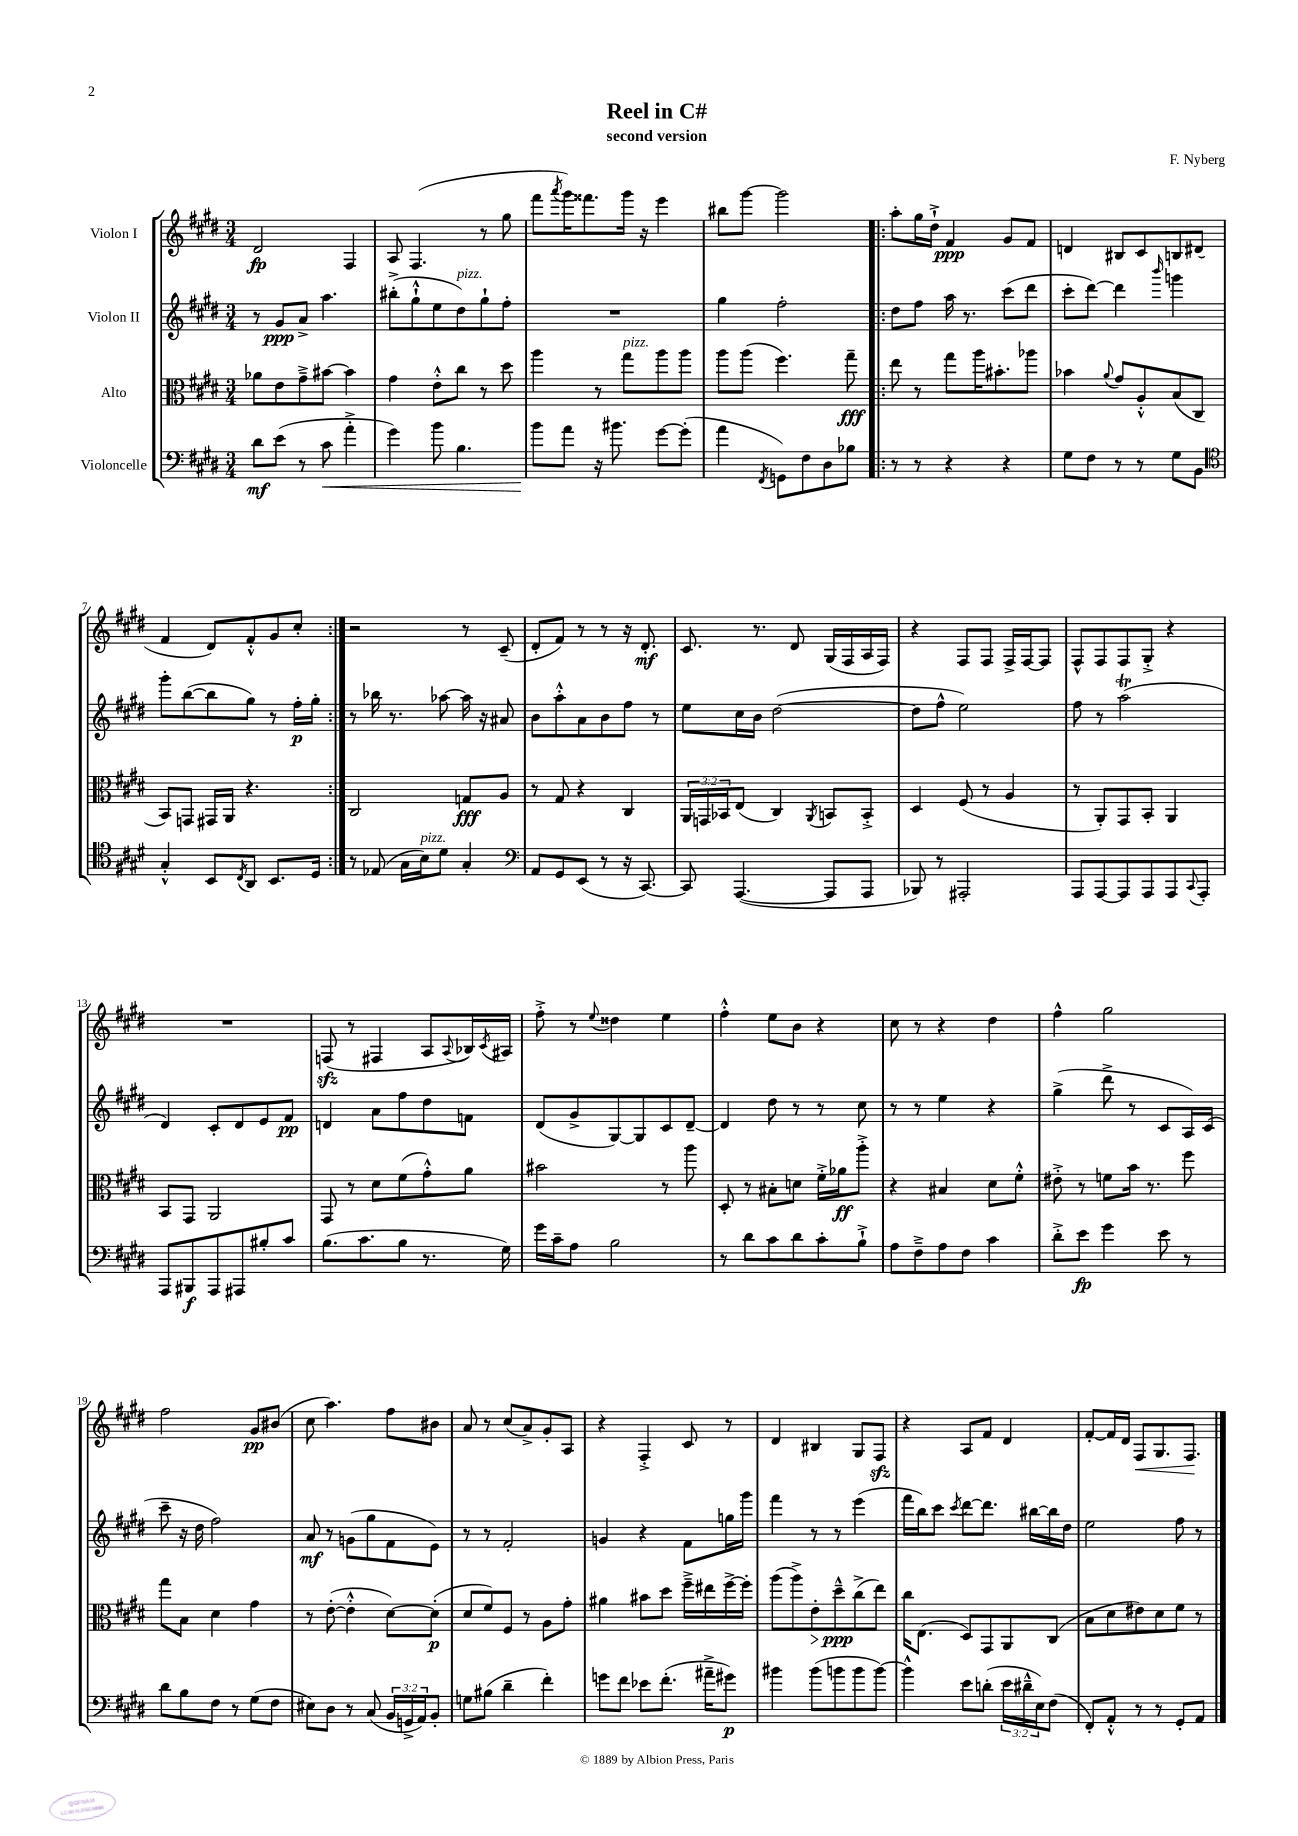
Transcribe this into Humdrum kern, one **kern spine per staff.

**kern	**dynam	**kern	**dynam	**kern	**dynam	**kern	**dynam
*part4	*part4	*part3	*part3	*part2	*part2	*part1	*part1
*staff4	*staff4	*staff3	*staff3	*staff2	*staff2	*staff1	*staff1
*I"Violoncelle	*	*I"Alto	*	*I"Violon II	*	*I"Violon I	*
*clefF4	*	*clefC3	*	*clefG2	*	*clefG2	*
*k[f#c#g#d#]	*	*k[f#c#g#d#]	*	*k[f#c#g#d#]	*	*k[f#c#g#d#]	*
*M3/4	*	*M3/4	*	*M3/4	*	*M3/4	*
=1	=1	=1	=1	=1	=1	=1	=1
8d#\L	mf	8a-X\L	.	8r	.	2d#/	fp
(8e\J	.	8e\	.	8g#/L	ppp	.	.
8r	.	8g#~^\	.	8a^/J	.	.	.
!	!LO:HP:b	!	!	!	!	!	!
8c#\	<	[8b#X\J	.	4.aa\	.	.	.
4a'^\	.	4b#\]	.	.	.	4F#/	.
=2	=2	=2	=2	=2	=2	=2	=2
4g#\)	.	4g#\	.	(8bb#X'^\L	.	8A/	.
.	.	.	.	8gg#`^^\	.	(4.F#/	.
8b\	.	8e'^^\L	.	8ee\	.	.	.
!	!	!	!	!LO:TX:a:i:t=pizz.	!	!	!
4.B\	.	8cc#\J	.	8dd#\)	.	.	.
.	.	8r	.	8gg#`\	.	8r	.
.	.	8dd#\	.	8ff#'\J	.	8gg#\	.
=3	=3	=3	=3	=3	=3	=3	=3
8b\L	.	4aa\	.	2.r	.	8fff#\L	.
.	.	.	.	.	.	8qaaa/	.
8a\J	[	.	.	.	.	16ggg#\K)	.
.	.	.	.	.	.	8.fff##X\	.
16r	.	8r	.	.	.	.	.
8.b#X\	.	.	.	.	.	.	.
!	!	!LO:TX:a:i:t=pizz.	!	!	!	!	!
.	.	8gg#\L	.	.	.	16ggg#\Jk	.
.	.	.	.	.	.	16r	.
[8g#\L	.	8aa\	.	.	.	4eee\	.
(8g#'\J]	.	8aa\J	.	.	.	.	.
=4	=4	=4	=4	=4	=4	=4	=4
4a\	.	8aa\L	.	4gg#\	.	8bb#X\L	.
.	.	(8aa\J	.	.	.	[8ggg#\J	.
8qFF#/	.	.	.	.	.	.	.
8GGn\L)	.	4.ff#\)	.	2ff#'\	.	2ggg#\]	.
8F#\	.	.	.	.	.	.	.
8D#\	.	.	.	.	.	.	.
8B-X\J	.	8gg#~\	fff	.	.	.	.
=5!|:	=5!|:	=5!|:	=5!|:	=5!|:	=5!|:	=5!|:	=5!|:
8r	.	8ee\	.	8dd#\L	.	8aa'\L	.
8r	.	8r	.	8ff#\J	.	16gg#\L	.
.	.	.	.	.	.	16dd#`^\JJ	.
4r	.	8gg#\L	.	16aa\	.	4f#/	ppp
.	.	.	.	8.r	.	.	.
.	.	16aa\K	.	.	.	.	.
.	.	8.b#X'\	.	.	.	.	.
4r	.	.	.	(8ccc#\L	.	8g#/L	.
.	.	8aa-X\J	.	8ddd#\J	.	8f#/J	.
=6	=6	=6	=6	=6	=6	=6	=6
8G#\L	.	4b-X\	.	8ccc#'\L	.	4dn/	.
8F#\J	.	.	.	[8ddd#\J)	.	.	.
.	.	8qqa/	.	.	.	.	.
8r	.	8g#/L	.	4ddd#\]	.	8B#X/L	.
8r	.	8A'^^/	.	.	.	8c#/	.
.	.	.	.	16qqbbb/	.	.	.
8G#\L	.	(8B/	.	4gggn\	.	8Bn/	.
8BB\J	.	8C#/J	.	.	.	(8d#X/J	.
!!LO:LB:g=z
=7	=7	=7	=7	=7	=7	=7	=7
*clefC4	*	*	*	*	*	*	*
4G#'^^/	.	8BB/L)	.	8ggg#'\L	.	4f#/	.
.	.	8GGn/J	.	([8bb\	.	.	.
8BB/L	.	16GG#X/LL	.	8bb\]	.	8d#/L)	.
.	.	16AA/JJ	.	.	.	.	.
8qC#/	.	.	.	.	.	.	.
8AA/J	.	4.r	.	8gg#\J)	.	8f#'^^/	.
8.BB/L	.	.	.	8r	.	8g#/	.
.	.	.	.	16ff#'\LL	p	8cc#'/J	.
16D#/Jk	.	.	.	16gg#'\JJ	.	.	.
=8:|!	=8:|!	=8:|!	=8:|!	=8:|!	=8:|!	=8:|!	=8:|!
8r	.	2C#/	.	8r	.	2r	.
(8E-X/	.	.	.	16bb-X\	.	.	.
.	.	.	.	8.r	.	.	.
16G#\LL	.	.	.	.	.	.	.
!LO:TX:a:i:t=pizz.	!	!	!	!	!	!	!
16B\J)	.	.	.	.	.	.	.
8d#\J	.	.	.	[8aa-X\	.	.	.
4G#'/	.	8Gn/L	fff	16aa-\]	.	8r	.
.	.	.	.	16r	.	.	.
.	.	8A/J	.	8a#X/	.	(8c#~/	.
=9	=9	=9	=9	=9	=9	=9	=9
*clefF4	*	*	*	*	*	*	*
8AA/L	.	8r	.	8b\L	.	8d#'/L	.
8GG#/	.	8G#/	.	8aa'^^\	.	8f#/J)	.
(8EE/J	.	4r	.	8a\	.	8r	.
8r	.	.	.	8b\	.	8r	.
16r	.	4C#/	.	8ff#\J	.	16r	.
[8.CC#/)	.	.	.	.	.	8.d#'/	mf
.	.	.	.	8r	.	.	.
=10	=10	=10	=10	=10	=10	=10	=10
8CC#/]	.	24AA/LL	.	8ee\L	.	8.c#/	.
.	.	24GGn/	.	.	.	.	.
.	.	24BB-X/J	.	.	.	.	.
([4.AAA/	.	(8E/J	.	16cc#\L	.	.	.
.	.	.	.	16b\JJ	.	8.r	.
.	.	4C#/)	.	([2dd#\	.	.	.
.	.	.	.	.	.	8d#/	.
.	.	8qAA/	.	.	.	.	.
8AAA/L]	.	8BBn/L	.	.	.	(16G#/LL	.
.	.	.	.	.	.	16F#/	.
8AAA/J	.	8BB'^/J	.	.	.	16A/	.
.	.	.	.	.	.	16F#/JJ)	.
=11	=11	=11	=11	=11	=11	=11	=11
8BBB-X/)	.	4D#/	.	8dd#\L]	.	4r	.
8r	.	.	.	8ff#^^\J	.	.	.
2AAA#X'/	.	(8F#/	.	2ee\)	.	8F#/L	.
.	.	8r	.	.	.	8F#/J	.
.	.	4A/	.	.	.	16F#^/LL	.
.	.	.	.	.	.	[16F#/J	.
.	.	.	.	.	.	8F#/J]	.
=12	=12	=12	=12	=12	=12	=12	=12
8AAA/L	.	8r	.	8ff#\	.	8F#^^/L	.
[8AAA/	.	8AA'/L)	.	8r	.	8F#/	.
8AAA/]	.	8GG#/	.	(2aaT\	.	8F#/	.
8AAA/	.	8BB'/J	.	.	.	8G#'^/J	.
8AAA/	.	4AA/	.	.	.	4r	.
8qqCC#/	.	.	.	.	.	.	.
8AAA'/J	.	.	.	.	.	.	.
!!LO:LB:g=z
=13	=13	=13	=13	=13	=13	=13	=13
8AAA/L	.	8BB/L	.	4d#/)	.	2.r	.
8BBB#X/	f	8GG#/J	.	.	.	.	.
8AAA/	.	2AA/	.	8c#'/L	.	.	.
8AAA#X/	.	.	.	8d#/	.	.	.
8B#X'/	.	.	.	8e/	.	.	.
8c#/J	.	.	.	8f#/J	pp	.	.
=14	=14	=14	=14	=14	=14	=14	=14
(8.B\L	.	8GG#/	.	4dn/	.	(8Fnzz/	.
.	.	8r	.	.	.	8r	.
8.c#\	.	.	.	.	.	.	.
.	.	8d#\L	.	8a\L	.	4F#X/	.
8B\J	.	(8f#\	.	8ff#\	.	.	.
8.r	.	8g#'^^\)	.	8dd#\	.	8A/L	.
.	.	.	.	.	.	8qqA/	.
.	.	8a\J	.	8fn\J	.	16B-X/L)	.
.	.	.	.	.	.	8qc#/	.
16G#\)	.	.	.	.	.	16A#X/JJ	.
=15	=15	=15	=15	=15	=15	=15	=15
16g#\LL	.	2b#X\	.	(8d#/L	.	8ff#'^\	.
16c#~\J	.	.	.	.	.	.	.
8A\J	.	.	.	8g#^/	.	8r	.
.	.	.	.	.	.	8qqee/	.
2B\	.	.	.	[8G#/)	.	4dd##X\	.
.	.	.	.	8G#/]	.	.	.
.	.	8r	.	8c#/	.	4ee\	.
.	.	8aa\	.	[8d#~/J	.	.	.
=16	=16	=16	=16	=16	=16	=16	=16
8r	.	8D#'/	.	4d#/]	.	4ff#'^^\	.
8d#\L	.	8r	.	.	.	.	.
8c#\	.	8B#X'\L	.	8dd#\	.	8ee\L	.
8d#\	.	8dn\J	.	8r	.	8b\J	.
8c#'\	.	16f#'^\LL	.	8r	.	4r	.
.	.	16a-X\J	ff	.	.	.	.
8B`^\J	.	8aa'^\J	.	8cc#\	.	.	.
=17	=17	=17	=17	=17	=17	=17	=17
8A\L	.	4r	.	8r	.	8cc#\	.
8F#~^\	.	.	.	8r	.	8r	.
8A\	.	4B#X/	.	4ee\	.	4r	.
8F#\J	.	.	.	.	.	.	.
4c#\	.	8d#\L	.	4r	.	4dd#\	.
.	.	8f#'^^\J	.	.	.	.	.
=18	=18	=18	=18	=18	=18	=18	=18
8d#'^\L	.	8e#X'^\	.	(4gg#^\	.	4ff#^^\	.
8e\J	fp	8r	.	.	.	.	.
4g#\	.	8fn\L	.	8ddd#^\	.	2gg#\	.
.	.	16b\Jk	.	8r	.	.	.
.	.	8.r	.	.	.	.	.
8e\	.	.	.	8c#/L	.	.	.
8r	.	8ff#\	.	16A/L)	.	.	.
.	.	.	.	(16c#/JJ	.	.	.
!!LO:LB:g=z
=19	=19	=19	=19	=19	=19	=19	=19
8d#\L	.	8gg#\L	.	8ccc#~\	.	2ff#\	.
8B\	.	8B\J	.	16r	.	.	.
.	.	.	.	16dd#\	.	.	.
8F#\J	.	4d#\	.	2ff#\)	.	.	.
8r	.	.	.	.	.	.	.
(8G#\L	.	4g#\	.	.	.	8g#/L	pp
8F#\J	.	.	.	.	.	(8b#X/J	.
=20	=20	=20	=20	=20	=20	=20	=20
8E#X\L)	.	8r	.	8a/	mf	8cc#\	.
8D#\J	.	([8e'\	.	8r	.	4.aa\)	.
8r	.	4e'^^\]	.	(8gn\L	.	.	.
(8C#/	.	.	.	8gg#\	.	.	.
24BB/LL	.	[8d#\L)	.	8f#\	.	8ff#\L	.
24GGn^/	.	.	.	.	.	.	.
24AA/J)	.	.	.	.	.	.	.
8BB'/J	.	(8d#'\J]	p	8e\J)	.	8b#X\J	.
=21	=21	=21	=21	=21	=21	=21	=21
8Gn\L	.	8d#/L	.	8r	.	8a/	.
(8B#X\J	.	8f#/)	.	8r	.	8r	.
4d#~\	.	8F#/J	.	2f#'/	.	(8cc#/L	.
.	.	8r	.	.	.	8a^/)	.
4f#'\)	.	8A\L	.	.	.	8g#'/	.
.	.	8g#'\J	.	.	.	8A/J	.
=22	=22	=22	=22	=22	=22	=22	=22
8gn\L	.	4a#X\	.	4gn/	.	4r	.
8f#\J	.	.	.	.	.	.	.
8e-X\L	.	8b#X\L	.	4r	.	4F#'^/	.
(8.f#'\J	.	8dd#\J	.	.	.	.	.
.	.	16ff#~^\LL	.	8f#\L	.	8c#/	.
16a#X~^\KL	.	16ee#X\	.	.	.	.	.
8g#X\J)	p	[16ff#^\	.	16ggn\L	.	8r	.
.	.	16ff#'\JJ]	.	16ggg#\JJ	.	.	.
=23	=23	=23	=23	=23	=23	=23	=23
4b#X\	.	(8aa\L	.	4fff#\	.	4d#/	.
.	.	8aa^\)	.	.	.	.	.
!	!	!	!LO:HP:b	!	!	!	!
(8b#\L	.	8e'\	>	8r	.	4B#X/	.
8bn\	.	8dd#~^^\	ppp	8r	.	.	.
8b\	.	(8cc#^\	]	(4eee\	.	8G#/L	.
[8b\J)	.	8ee\J)	.	.	.	8F#zz/J	.
=24	=24	=24	=24	=24	=24	=24	=24
4b^^\]	.	16cc#\KL	.	16fff#\LL	.	4r	.
.	.	(8.E\J	.	16bb\J)	.	.	.
.	.	.	.	8ccc#\J	.	.	.
.	.	.	.	8qccc#/	.	.	.
8e\L	.	8D#/L)	.	[8ddd#\L	.	8A/L	.
(8dn'\J	.	8GG#/	.	8.ddd#\J]	.	8f#/J	.
24e\LL	.	8AA/	.	.	.	4d#/	.
24d#X~^^\	.	.	.	.	.	.	.
.	.	.	.	[16bb#X\LL	.	.	.
24E\J)	.	.	.	.	.	.	.
(8F#\J	.	(8C#/J	.	16bb#\]	.	.	.
.	.	.	.	16dd#\JJ	.	.	.
=25	=25	=25	=25	=25	=25	=25	=25
8FF#'/L)	.	8B\L	.	2ee\	.	[8f#'/L	.
8AA'^^/J	.	8d#\	.	.	.	16f#/L]	.
.	.	.	.	.	.	16d#/JJ	.
!	!	!	!	!	!	!	!LO:HP:b
8r	.	8e#X\)	.	.	.	8F#/L	<
8r	.	8d#\	.	.	.	8.G#/	.
8GG#'/L	.	8f#\J	.	8ff#\	.	.	.
.	.	.	.	.	.	8.F#/J	.
8AA/J	.	8r	.	8r	.	.	.
.	.	.	.	.	.	.	[
==	==	==	==	==	==	==	==
*-	*-	*-	*-	*-	*-	*-	*-
